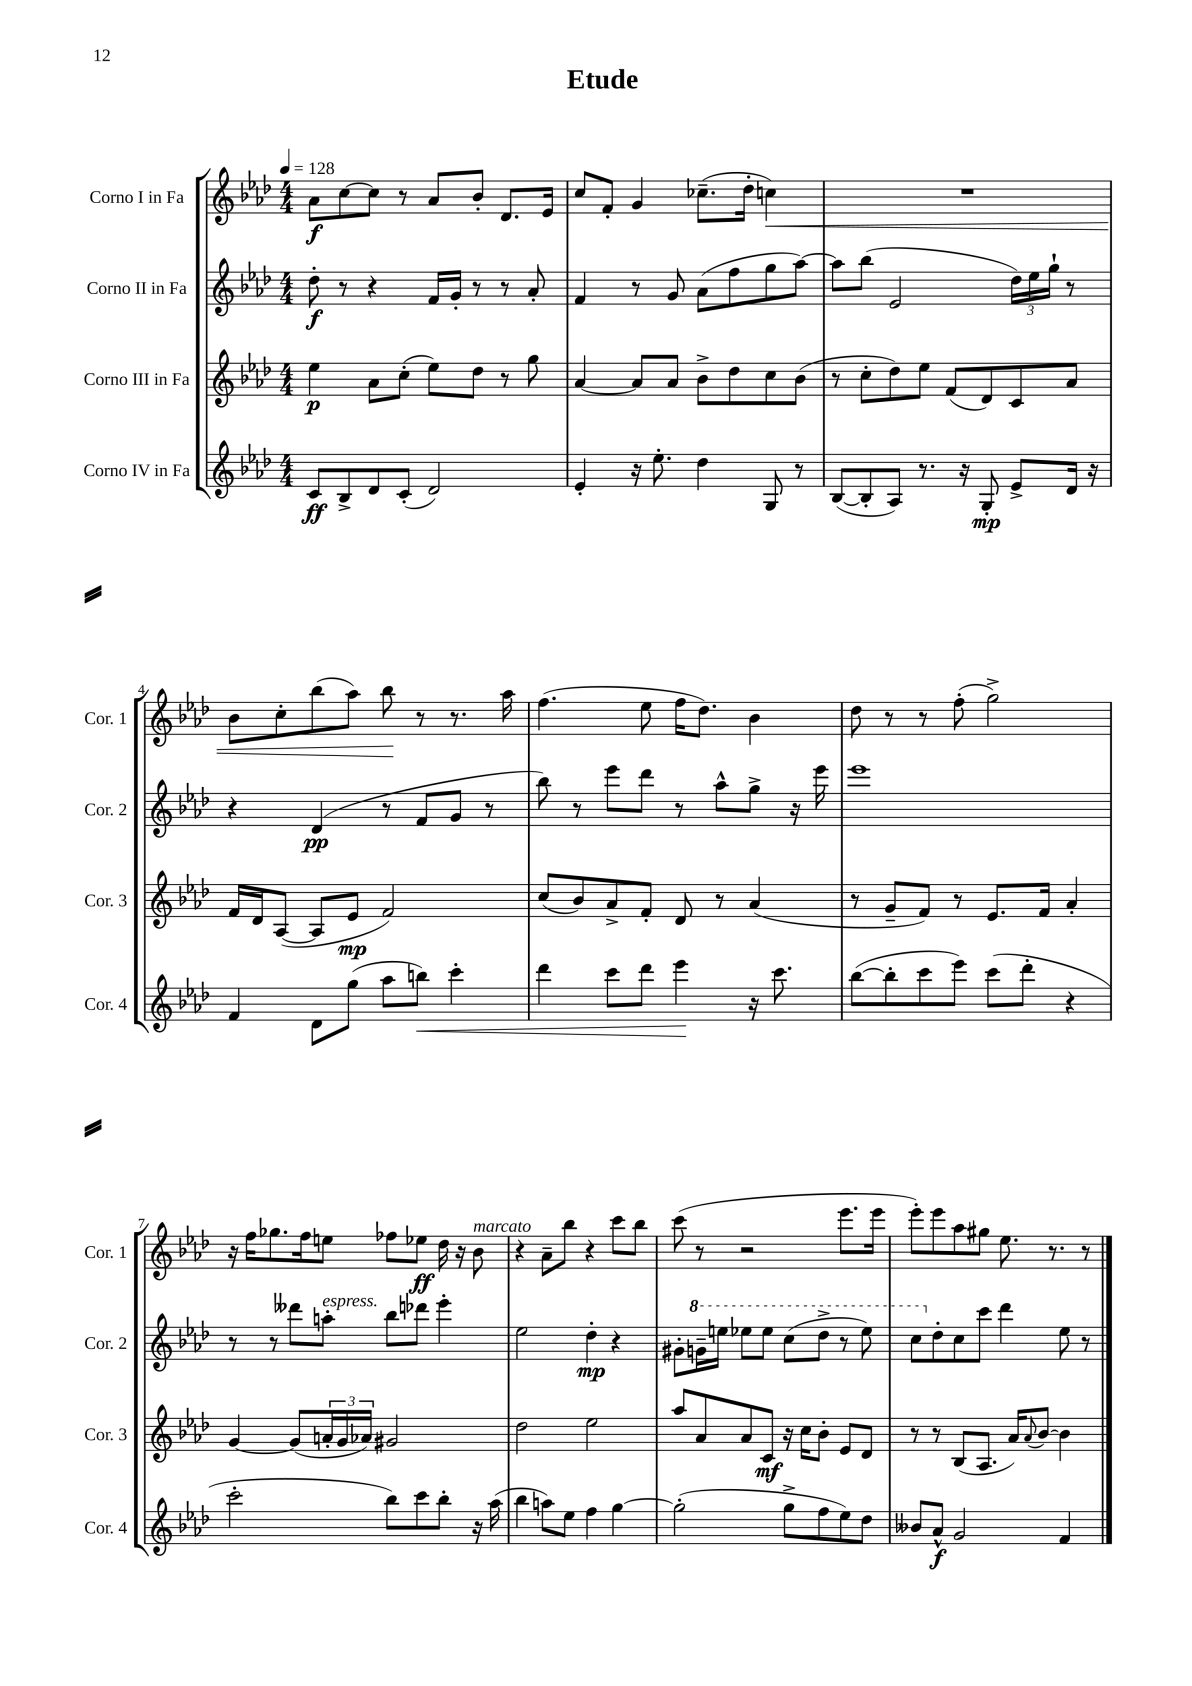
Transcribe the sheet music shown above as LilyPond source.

\header { title = "Etude" }
<<
\new StaffGroup <<
\new Staff = "s0" \with { instrumentName = "Corno I in Fa" shortInstrumentName = "Cor. 1" } {
    \clef treble \key aes \major \numericTimeSignature \time 4/4 \tempo 4 = 128
    aes'8\f c''8~ c''8 r8 aes'8 bes'8-. des'8. ees'16 |
    c''8 f'8-. g'4 ces''8.--( des''16-. c''4\<) |
    R1 |
    bes'8 c''8-. bes''8( aes''8) bes''8\! r8 r8. aes''16 |
    f''4.( ees''8 f''16 des''8.) bes'4 |
    des''8 r8 r8 f''8-.( g''2->) |
    r16 f''16 ges''8. f''16 e''8 fes''8 ees''8\ff des''16 r16 bes'8^\markup { \italic "marcato" } |
    r4 aes'8-- bes''8 r4 c'''8 bes''8 |
    c'''8( r8 r2 ees'''8. ees'''16 |
    ees'''8-.) ees'''8 aes''8 gis''8 ees''8. r8. r8 \bar "|." |
}
\new Staff = "s1" \with { instrumentName = "Corno II in Fa" shortInstrumentName = "Cor. 2" } {
    \clef treble \key aes \major \numericTimeSignature \time 4/4
    des''8-.\f r8 r4 f'16 g'16-. r8 r8 aes'8-. |
    f'4 r8 g'8 aes'8( f''8 g''8 aes''8~) |
    aes''8 bes''8( ees'2 \tuplet 3/2 { des''16) ees''16 g''16-! } r8 |
    r4 des'4\pp( r8 f'8 g'8 r8 |
    bes''8) r8 ees'''8 des'''8 r8 aes''8-^ g''8-> r16 ees'''16 |
    ees'''1 |
    r8 r8 deses'''8 a''8-.^\markup { \italic "espress." } bes''8 des'''8 ees'''4-. |
    ees''2 des''4-.\mp r4 |
    gis'8-. \ottava #1 g''!16-- e'''16 ees'''8 ees'''8 c'''8( des'''8-> r8 ees'''8) |
    c'''8 \ottava #0 des''8-. c''8 c'''8 des'''4 ees''8 r8 \bar "|." |
}
\new Staff = "s2" \with { instrumentName = "Corno III in Fa" shortInstrumentName = "Cor. 3" } {
    \clef treble \key aes \major \numericTimeSignature \time 4/4
    ees''4\p aes'8 c''8-.( ees''8) des''8 r8 g''8 |
    aes'4~ aes'8 aes'8 bes'8-> des''8 c''8 bes'8( |
    r8 c''8-. des''8) ees''8 f'8( des'8) c'8 aes'8 |
    f'16 des'16 aes8~( aes8 ees'8\mp f'2) |
    c''8( bes'8) aes'8-> f'8-. des'8 r8 aes'4( |
    r8 g'8-- f'8) r8 ees'8. f'16 aes'4-. |
    g'4~ g'8( \tuplet 3/2 { a'16-. g'16 aes'16) } gis'2 |
    des''2 ees''2 |
    aes''8 aes'8 aes'8 c'8\mf r16 c''16 bes'8-. ees'8 des'8 |
    r8 r8 bes8( aes8. aes'16) \appoggiatura { aes'8 } bes'8~ bes'4 \bar "|." |
}
\new Staff = "s3" \with { instrumentName = "Corno IV in Fa" shortInstrumentName = "Cor. 4" } {
    \clef treble \key aes \major \numericTimeSignature \time 4/4
    c'8\ff bes8-> des'8 c'8-.( des'2) |
    ees'4-. r16 ees''8.-. des''4 g8 r8 |
    bes8~( bes8-. aes8) r8. r16 g8-.\mp ees'8-> des'16 r16 |
    f'4 des'8 g''8( aes''8 b''8\<) c'''4-. |
    des'''4 c'''8 des'''8 ees'''4\! r16 c'''8. |
    bes''8~( bes''8-. c'''8 ees'''8) c'''8( des'''8-. r4 |
    c'''2-. bes''8) c'''8 bes''8-. r16 aes''16( |
    bes''4 a''8) ees''8 f''4 g''4~ |
    g''2-.( g''8-> f''8 ees''8) des''8 |
    beses'8 aes'8-^\f g'2 f'4 \bar "|." |
}
>>
>>
